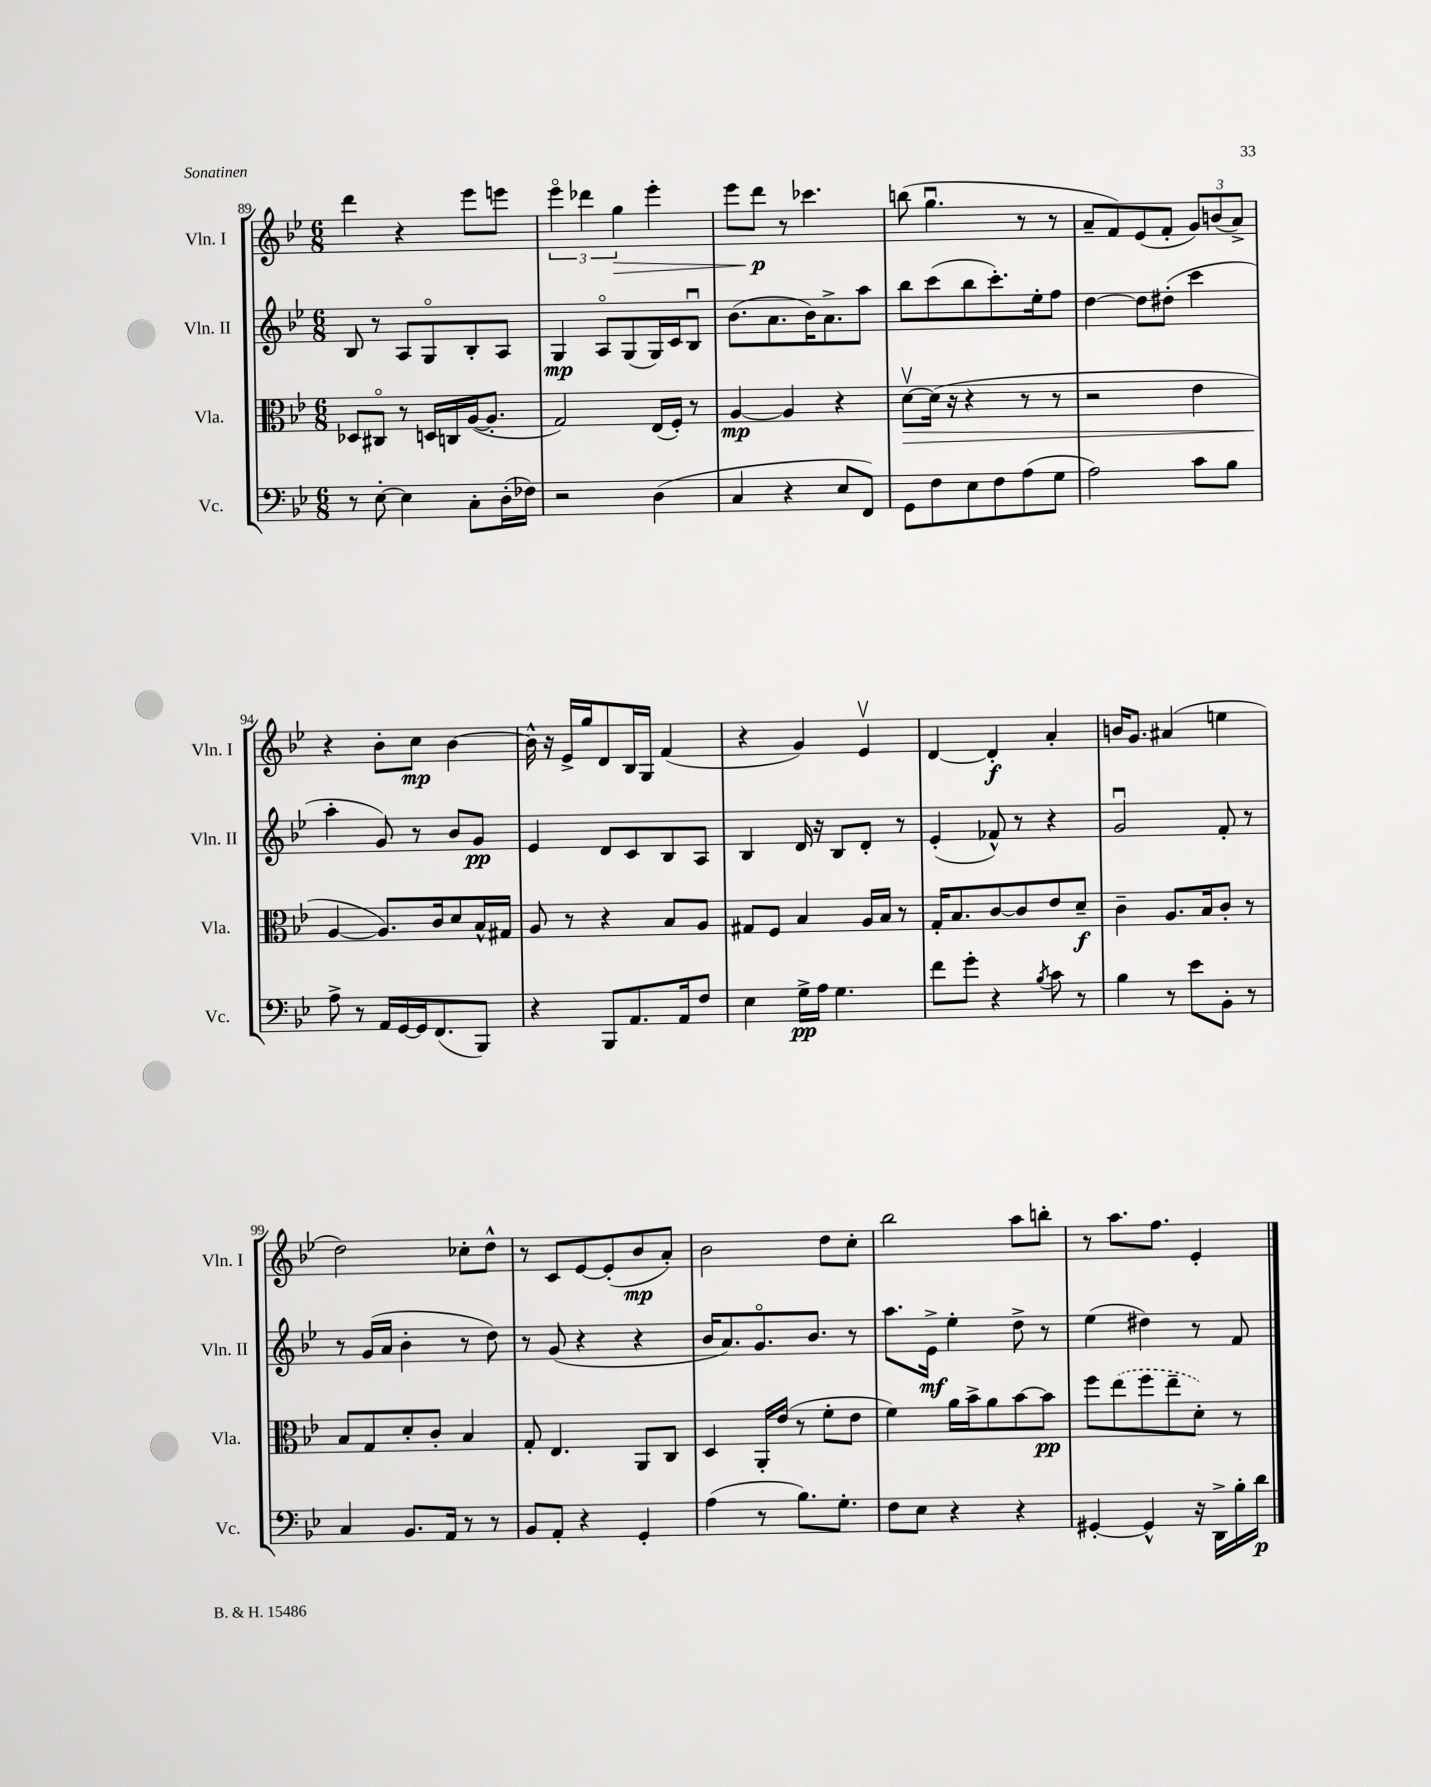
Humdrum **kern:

**kern	**kern	**kern	**kern
*staff4	*staff3	*staff2	*staff1
*clefF4	*clefC3	*clefG2	*clefG2
*k[b-e-]	*k[b-e-]	*k[b-e-]	*k[b-e-]
*M6/8	*M6/8	*M6/8	*M6/8
8r	8D-	8B-	4ddd
[8E-'	8C#o	8r	.
4E-]	8r	8A	4r
.	16D	8Go	.
.	16C	.	.
8C'	([16A	8B-'	8eee-
.	8.A']	.	.
(16D'	.	8A	8eee
16F-)	.	.	.
=	=	=	=
2r	2G)	4G	6eee-o
.	.	.	6ddd-
.	.	8Ao	.
.	.	.	6gg
.	.	(8G	.
(4D	(16E-	16G)	4eee-'
.	16F')	16c	.
.	8r	8B-u	.
=	=	=	=
4C	[4A	(8.b-	8eee-
.	.	.	8ddd
.	.	8.a	.
4r	4A]	.	8r
.	.	16b-)	4.ccc-
.	.	8.a^	.
8E-	4r	.	.
8FF)	.	8aa	.
=	=	=	=
8GG	[8dv	8bb-	(8bb
8F	(16d]	(8ccc	4.ggu
.	16r	.	.
8E-	4r	8bb-	.
8F	.	8.ccc')	.
(8A	8r	.	8r
.	.	16ee-'	.
8G	8r	8ff	8r
=	=	=	=
2A)	2r	[4dd	8a~
.	.	.	8f)
.	.	8dd]	(8e-
.	.	(8dd#'	8f'
8c	4e-	4ccc	12g)
.	.	.	(12b
8B-	.	.	.
.	.	.	12a^)
=	=	=	=
8A^	[4A	4aa'	4r
8r	.	.	.
16AA	8.A])	8g)	8b-'
[16GG	.	.	.
16GG]	.	8r	8cc
(8.FF	16c	.	.
.	8d	8b-	[4b-
8BBB-)	16B-^^	8g	.
.	16G#	.	.
=	=	=	=
4r	8A	4e-	16b-^^]
.	.	.	16r
.	8r	.	16e-^
.	.	.	16gg
8BBB-	4r	8d	8d
8.AA	.	8c	16B-
.	.	.	16G
.	8B-	8B-	(4f
16AA	.	.	.
8F	8A	8A	.
=	=	=	=
4E-	8G#	4B-	4r
.	8F	.	.
16G^	4B-	16d	4g)
16A	.	16r	.
4.G	.	8B-	.
.	16A	8d'	4e-v
.	16B-	.	.
.	8r	8r	.
=	=	=	=
8f	16G'	(4e-'	[4d
.	8.B-	.	.
8g'	.	.	.
4r	[8c	8f-^^)	4d']
.	8c]	8r	.
8qB-	.	.	.
8c	8e-	4r	4a'
8r	8d~	.	.
=	=	=	=
4B-	4c~	2gu	16b
.	.	.	8.g
8r	8.A	.	(4a#
8e-	.	.	.
.	16B-	.	.
8BB-'	8c'	8f'	4ee
8r	8r	8r	.
=	=	=	=
4C	8B-	8r	2dd)
.	8G	(16g	.
.	.	16a	.
8.BB-	8d'	4b-'	.
.	8c'	.	.
16AA	.	.	.
8r	4B-	8r	8cc-'
8r	.	8dd)	8dd^^
=	=	=	=
8BB-	8G'	8r	8r
8AA'	4.E-	(8g	8c
4r	.	4r	[8e-
.	.	.	(8e-']
4GG'	8AA	4r	8b-
.	8C	.	8a')
=	=	=	=
(4A	4D	16b-	2b-
.	.	8.a)	.
8r	16AA'	8.go	.
.	(16e-	.	.
8.B-)	8r	.	.
.	.	8.b-	.
.	8f'	.	8dd
8.G'	.	.	.
.	8e-	8r	8cc'
=	=	=	=
8F	4f)	8.aa	2bb-
8E-	.	.	.
.	.	16e-^	.
4r	16a	4ee-'	.
.	16b-^	.	.
.	8a	.	.
4r	[8b-	8dd^	8aa
.	8b-]	8r	8bb'
=	=	=	=
[4GG#'	8ff	(4ee-	8r
.	(8ee-	.	8.aa
4GG#^^]	8ff	4dd#)	.
.	.	.	8.ff
.	8ee-~	.	.
16r	8d')	8r	4e-'
16DD^	.	.	.
16B-'	8r	8f	.
16d	.	.	.
==	==	==	==
*-	*-	*-	*-
